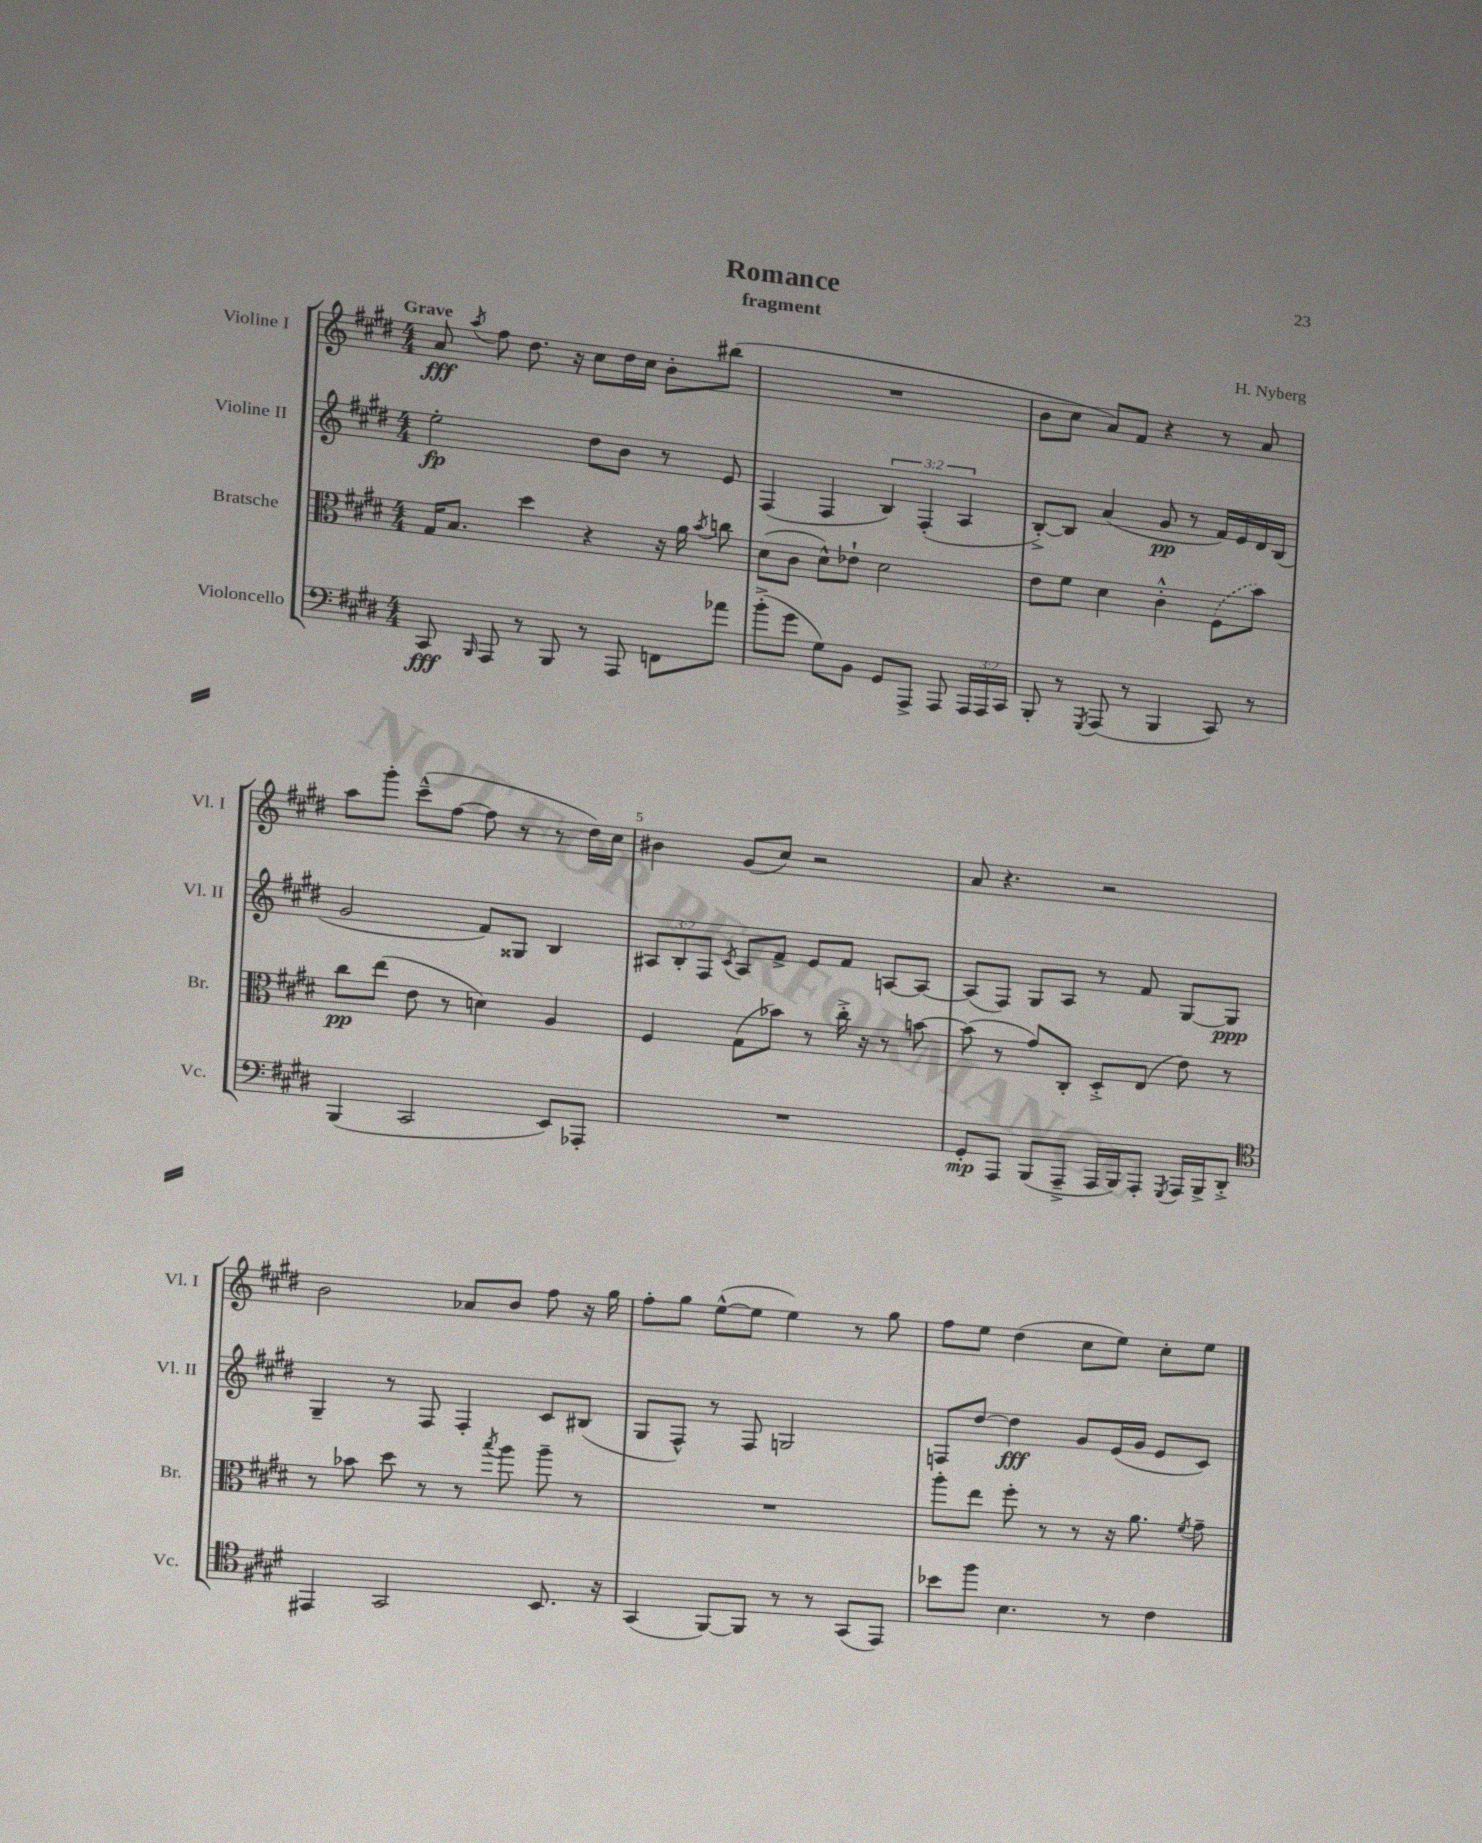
\header { title = "Romance" composer = "H. Nyberg" subtitle = "fragment" }
<<
\new StaffGroup <<
\new Staff = "s0" \with { instrumentName = "Violine I" shortInstrumentName = "Vl. I" } {
    \clef treble \key e \major \numericTimeSignature \time 4/4 \tempo "Grave"
    \autoBeamOff a'8\fff \acciaccatura { a''8 } fis''8 dis''8. r16 cis''8[ dis''16 cis''16] b'8[-. bis''8]( |
    R1 |
    b'8[ cis''8] a'8[) fis'8] r4 r8 a'8 |
    a''8[ gis'''8]-. cis'''8[---^( fis''8]~ fis''8 r8 r8 dis''16[) cis''16] |
    bis'4 gis'8[( cis''8]) r2 |
    a'8 r4. r2 |
    b'2 aes'8[ b'8] fis''8 r16 gis''16 |
    fis''8[-. gis''8] e''8[~-^( e''8] e''4) r8 gis''8 |
    fis''8[ e''8] dis''4( cis''8[ e''8]) cis''8[-. e''8] \bar "|." |
}
\new Staff = "s1" \with { instrumentName = "Violine II" shortInstrumentName = "Vl. II" } {
    \clef treble \key e \major \numericTimeSignature \time 4/4 \override Staff.TupletNumber.text = #tuplet-number::calc-fraction-text
    \autoBeamOff e''2-.\fp dis''8[ b'8] r8 e'8 |
    fis4( fis4 \tuplet 3/2 { b4) fis4-.( a4 } |
    b8[~-.->) b8] a'4( gis'8\pp r8 fis'16[) e'16 dis'16 b16]( |
    gis'2 fis'8[) gisis8] b4 |
    \tuplet 3/2 { ais8[ b8-. fis8] } \acciaccatura { cis'8 } ais8[ fis'8]-> e'8[ fis'8] a8[~ a8]~ |
    a8[( fis8]) gis8[ a8] r8 fis'8 gis8[~ gis8]\ppp |
    gis4-- r8 fis8 fis4-. cis'8[ bis8]( |
    gis8[ fis8]-^) r8 fis8 g2 |
    f8[ dis''8]~ dis''4\fff gis'8[ e'16( gis'16] e'8[ cis'8]) \bar "|." |
}
\new Staff = "s2" \with { instrumentName = "Bratsche" shortInstrumentName = "Br." } {
    \clef alto \key e \major \numericTimeSignature \time 4/4
    \autoBeamOff gis16[ b8.] dis''4 r4 r16 a'16 \acciaccatura { b'8 } c''8 |
    dis'8[( cis'8] dis'8[-^) ees'8]-! dis'2 |
    e'8[ fis'8] dis'4 cis'4-.-^ \once \slurDashed fis8[( b'8]) |
    cis''8[\pp e''8]( e'8 r8 d'4) a4 |
    fis4 gis8[( bes'8]) r8 cis''16-.-> r16 r8 b'8~ |
    b'8( r8 gis'8[) cis8]-. dis8[-.-> e8]( e'8) r8 |
    r8 bes'8 dis''8 r8 r8 \acciaccatura { b''8 } a''8 a''8-- r8 |
    R1 |
    a''8[-. e''8] fis''8-. r8 r8 r16 a'8. \acciaccatura { fis'8 } gis'8-- \bar "|." |
}
\new Staff = "s3" \with { instrumentName = "Violoncello" shortInstrumentName = "Vc." } {
    \clef bass \key e \major \numericTimeSignature \time 4/4 \override Staff.TupletNumber.text = #tuplet-number::calc-fraction-text
    \autoBeamOff cis,8\fff \grace { b,,16 } a,,8 r8 b,,8 r8 a,,8 f,8[ aes'8] |
    b'8[-.->( gis'8] gis8[) b,8] gis,8[ a,,8]-> a,,8 \tuplet 3/2 { a,,16[ a,,16 cis,16] } |
    b,,8-. r8 \acciaccatura { gis,,8 } a,,8( r8 b,,4 cis,8) r8 |
    b,,4( cis,2 e,8[) aes,,8]-. |
    R1 |
    gis,8[-.\mp a,,8] b,,8[( a,,8]---> a,,16[ b,,16) a,,8]-. \acciaccatura { gis,,8 } a,,16[ b,,16-> dis,8]-.-> |
    \clef tenor eis,4 gis,2 b,8. r16 |
    gis,4( fis,8[~) fis,8] r8 r8 gis,8[( e,8]) |
    bes'8[ fis''8] b4. r8 cis'4 \bar "|." |
}
>>
>>
\layout { \context { \Score \override BarNumber.break-visibility = ##(#f #t #t) barNumberVisibility = #(every-nth-bar-number-visible 5) } }
